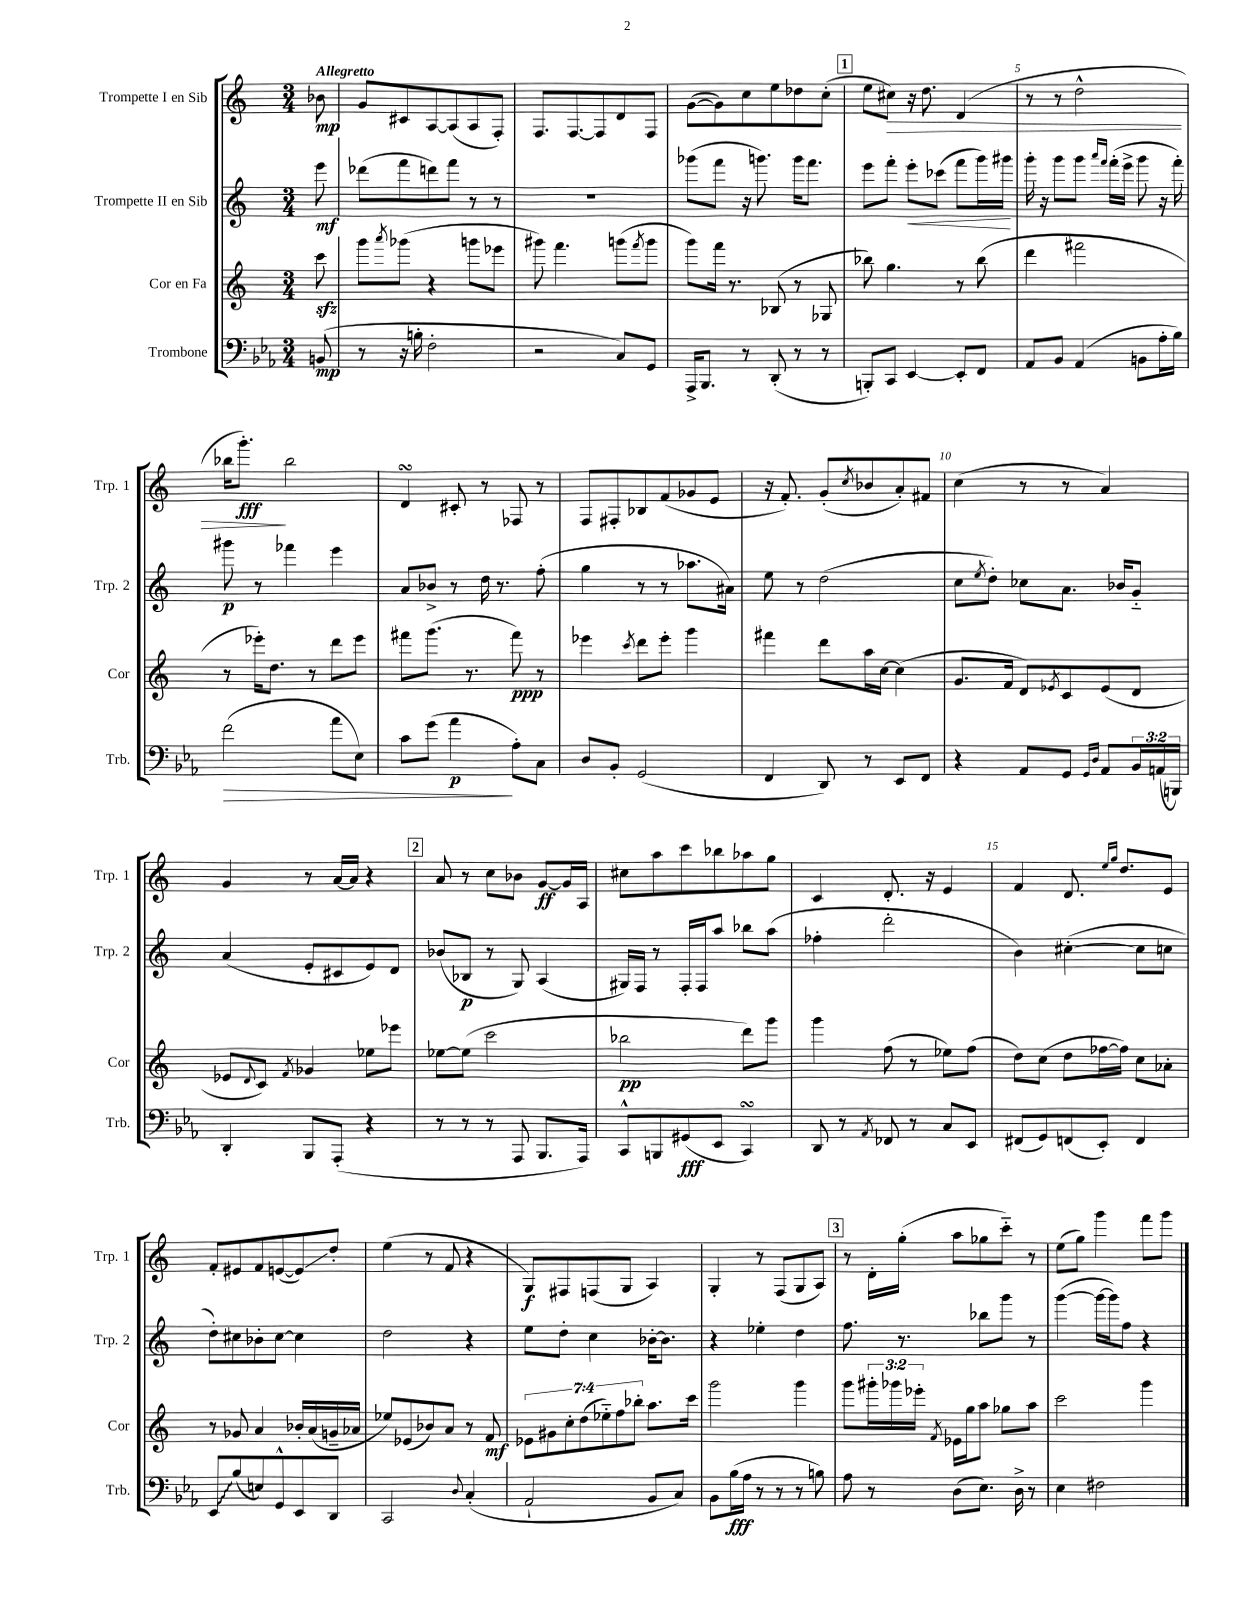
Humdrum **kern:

**kern	**kern	**kern	**kern
*staff4	*staff3	*staff2	*staff1
*clefF4	*clefG2	*clefG2	*clefG2
*k[b-e-a-]	*k[]	*k[]	*k[]
*M3/4	*M3/4	*M3/4	*M3/4
(8BB/	8ccc\	8eee\	8b-\
=	=	=	=
8r	8ggg\L	(8ddd-\L	8g/L
.	8qaaa/	.	.
16r	(8ggg-\J	8fff\	8c#/
16B'\	.	.	.
2F'\	4r	8ddd\)	[8A/
.	.	8fff\J	(8A/]
.	8ggg\L	8r	8A/
.	8eee-\J	8r	8F'/J)
=	=	=	=
2r	8ggg#\)	2.r	8.F/L
.	4.fff\	.	.
.	.	.	[8.F/
.	.	.	8F/]
8C/L)	(8ggg\L	.	8d/
.	8qfff/	.	.
8GG/J	8ggg\J	.	8F/J
=	=	=	=
16AAA-^/LK	8ggg\L)	(8ggg-\L	([8g\L
8.BBB-/J	.	.	.
.	16fff\Jk	8fff\J	8g\])
.	8.r	.	.
8r	.	16r	8cc\
.	.	8.ggg\)	.
(8DD'/	(8B-/	.	8ee\
8r	8r	16ggg\LK	8dd-\
.	.	8.fff\J	.
8r	8G-/	.	(8cc'\J
=	=	=	=
8BBB'/L)	8bb-\)	8eee\L	8ee\L
8CC/J	4.gg\	8fff'\J	8cc#\J)
[4EE-/	.	8eee'\L	16r
.	.	.	8.dd\
.	.	(8ccc-\J	.
8EE-'/]L	8r	8fff\L	(4d/
8FF/J	(8bb-\	16ggg\L)	.
.	.	16ggg#\JJ	.
=	=	=	=
8AA-/L	4ddd\	16ggg'\	8r
.	.	16r	.
8BB-/J	.	8ggg\L	8r
(4AA-/	2fff#\	8ggg\J	2dd^^\
.	.	16qqaaa/LL	.
.	.	16qqfff/JJ	.
.	.	(16fff'\LL	.
.	.	16eee^\JJ	.
8BB\L	.	8ggg\	.
16A-'\L	.	16r	.
16B-\JJ)	.	16fff'\)	.
=	=	=	=
(2f\	8r	8ggg#\	16bb-\LK
.	.	.	8.ggg'\J)
.	16eee-'\LK)	8r	.
.	8.dd\J	.	.
.	.	4fff-\	2bb-\
.	8r	.	.
8a-\L	8ddd\L	4eee\	.
8E-\J)	8eee-\J	.	.
=	=	=	=
8c\L	8fff#\L	8a/L	4d/
(8g\J	(8.ggg\J	8b-^/J	.
4a-\	.	8r	8c#'/
.	8.r	.	.
.	.	16dd\	8r
.	.	8.r	.
8A-'\L)	8fff#\)	.	8F-/
8C\J	8r	(8ff'\	8r
=	=	=	=
8D/L	4eee-\	4gg\	8F/L
8BB-'/J	.	.	8F#'/
.	8qccc/	.	.
(2GG/	8ddd\L	8r	8B-/
.	8eee-'\J	8r	(8f/
.	4ggg\	8.aa-\L	8g-/
.	.	.	8e/J
.	.	16a#\Jk)	.
=	=	=	=
4FF/	4fff#\	8ee\	16r
.	.	.	8.f'/)
.	.	8r	.
8DD/)	8ddd\L	(2dd\	(8g'/L
.	.	.	8qcc/
8r	16aa\L	.	8b-/
.	[16cc\JJ	.	.
8EE-/L	(4cc\]	.	8a'/)
8FF/J	.	.	8f#/J
=	=	=	=
4r	8.g/L	8cc\L	(4cc\
.	.	8qee/	.
.	.	8dd'\J)	.
.	16f/Jk	.	.
8AA-/L	8d/L)	8cc-\L	8r
.	8qe-/	.	.
8GG/J	8c/	8.a\J	8r
16qqGG/LL	.	.	.
16qqD/JJ	.	.	.
8AA-/L	(8e-/	.	4a/)
.	.	16b-/LK	.
24BB-/L	8d/J	8g'~/J	.
(24AA/	.	.	.
24BBB/JJ)	.	.	.
=	=	=	=
4DD'/	8e-/L	(4a/	4g/
.	8qqd/	.	.
.	8c/J)	.	.
.	8qf/	.	.
8BBB-/L	4g-/	8e'/L	8r
(8AAA-'/J	.	8c#/	[16a/LL
.	.	.	16a/]JJ
4r	8ee-\L	8e/)	4r
.	8eee-\J	8d/J	.
=	=	=	=
8r	[8ee-\L	(8b-/L	8a/
8r	(8ee-\]J	8B-/J	8r
8r	2ccc\	8r	8cc\L
8AAA-/	.	8G/)	8b-\J
8.BBB-/L	.	(4A/	[8g/L
.	.	.	16g/]L
16AAA-/Jk)	.	.	16A/JJ
=	=	=	=
8CC^^/L	2bb-\	16G#/LL)	8cc#\L
.	.	16F/JJ	.
8BBB/	.	8r	8aa\
(8GG#/	.	16F'/LL	8ccc\
.	.	16F/J	.
8EE-/J	.	8aa/J	8bb-\
4CC/)	8ddd\L)	8bb-\L	8aa-\
.	8ggg\J	(8aa\J	8gg\J
=	=	=	=
8DD/	4ggg\	4ff-'\	4c/
8r	.	.	.
8qAA-/	.	.	.
8FF-/	(8ff\	2ddd'\	8.d'/
8r	8r	.	.
.	.	.	16r
8C/L	8ee-\L)	.	4e/
8EE-/J	(8ff\J	.	.
=	=	=	=
(8FF#/L	8dd\L)	4b\)	4f/
8GG/)	(8cc\J	.	.
(8FF/	8dd\L	([4cc#'\	8.d/
8EE-'/J)	[16ff-\L	.	.
.	.	.	16qqee/LL
.	.	.	16qqgg/JJ
.	16ff-\]JJ)	.	8.dd/L
4FF/	8cc\L	8cc#\]L	.
.	8a-'\J	8cc\J	8e/J
=	=	=	=
8EE-/L	8r	8dd'\L)	8f'/L
(8B-/	8g-/	8cc#\	8e#/
8E/)	4a/	8b-'\	8f/
8GG^^/	.	[8cc#\J	([8e/
8EE-/	16b-'/LL	4cc#\]	8e/])
.	(16a/	.	.
8DD/J	16g~/	.	8dd'/J
.	16a-/JJ	.	.
=	=	=	=
2CC/	8ee-/L)	2dd\	(4ee\
.	(8e-/	.	.
.	8b-/)	.	8r
.	8a/J	.	8f/
8qqD/	.	.	.
(4C'/	8r	4r	4r
.	8f/	.	.
=	=	=	=
2AA-`/	14e-\L	8ee\L	8G/L)
.	14g#\	.	.
.	.	8dd'\J	8F#/
.	14cc'\	.	.
.	(14dd\	.	.
.	.	4cc\	(8F/
.	14ee-'~\)	.	.
.	14ff\	.	.
.	.	.	8G/J
.	14bb-'\J	.	.
8BB-/L	8.aa\L	[16b-'\LK	4A/)
.	.	8.b-\]J	.
8C/J)	.	.	.
.	16ccc\Jk	.	.
=	=	=	=
8BB-\L	2ggg\	4r	4G'/
(16B-\L	.	.	.
16A-\JJ	.	.	.
8r	.	4ee-'\	8r
8r	.	.	(8F/L
8r	4ggg\	4dd\	8G/
8B\)	.	.	8A/J)
=	=	=	=
8A-\	8ggg\L	8.ff\	8r
8r	24ggg#'\L	.	16d'\LL
.	24ggg-\	.	.
.	.	8.r	(16gg'\JJ
.	24eee-'\JJ	.	.
.	8qf/	.	.
(8D\L	16e-\LL	.	8aa\L
.	16gg\J	.	.
8.E-\J)	8aa\J	8bb-\L	8gg-\
.	8gg-\L	8ggg\J	8ccc'~\J)
16D^\	.	.	.
8r	8aa\J	8r	8r
=	=	=	=
4E-\	2ccc\	([4ggg\	(8ee\L
.	.	.	8gg\J)
2F#\	.	16ggg\_LL	4ggg\
.	.	16ggg\]J)	.
.	.	8ff\J	.
.	4ggg\	4r	8fff\L
.	.	.	8ggg\J
==	==	==	==
*-	*-	*-	*-
